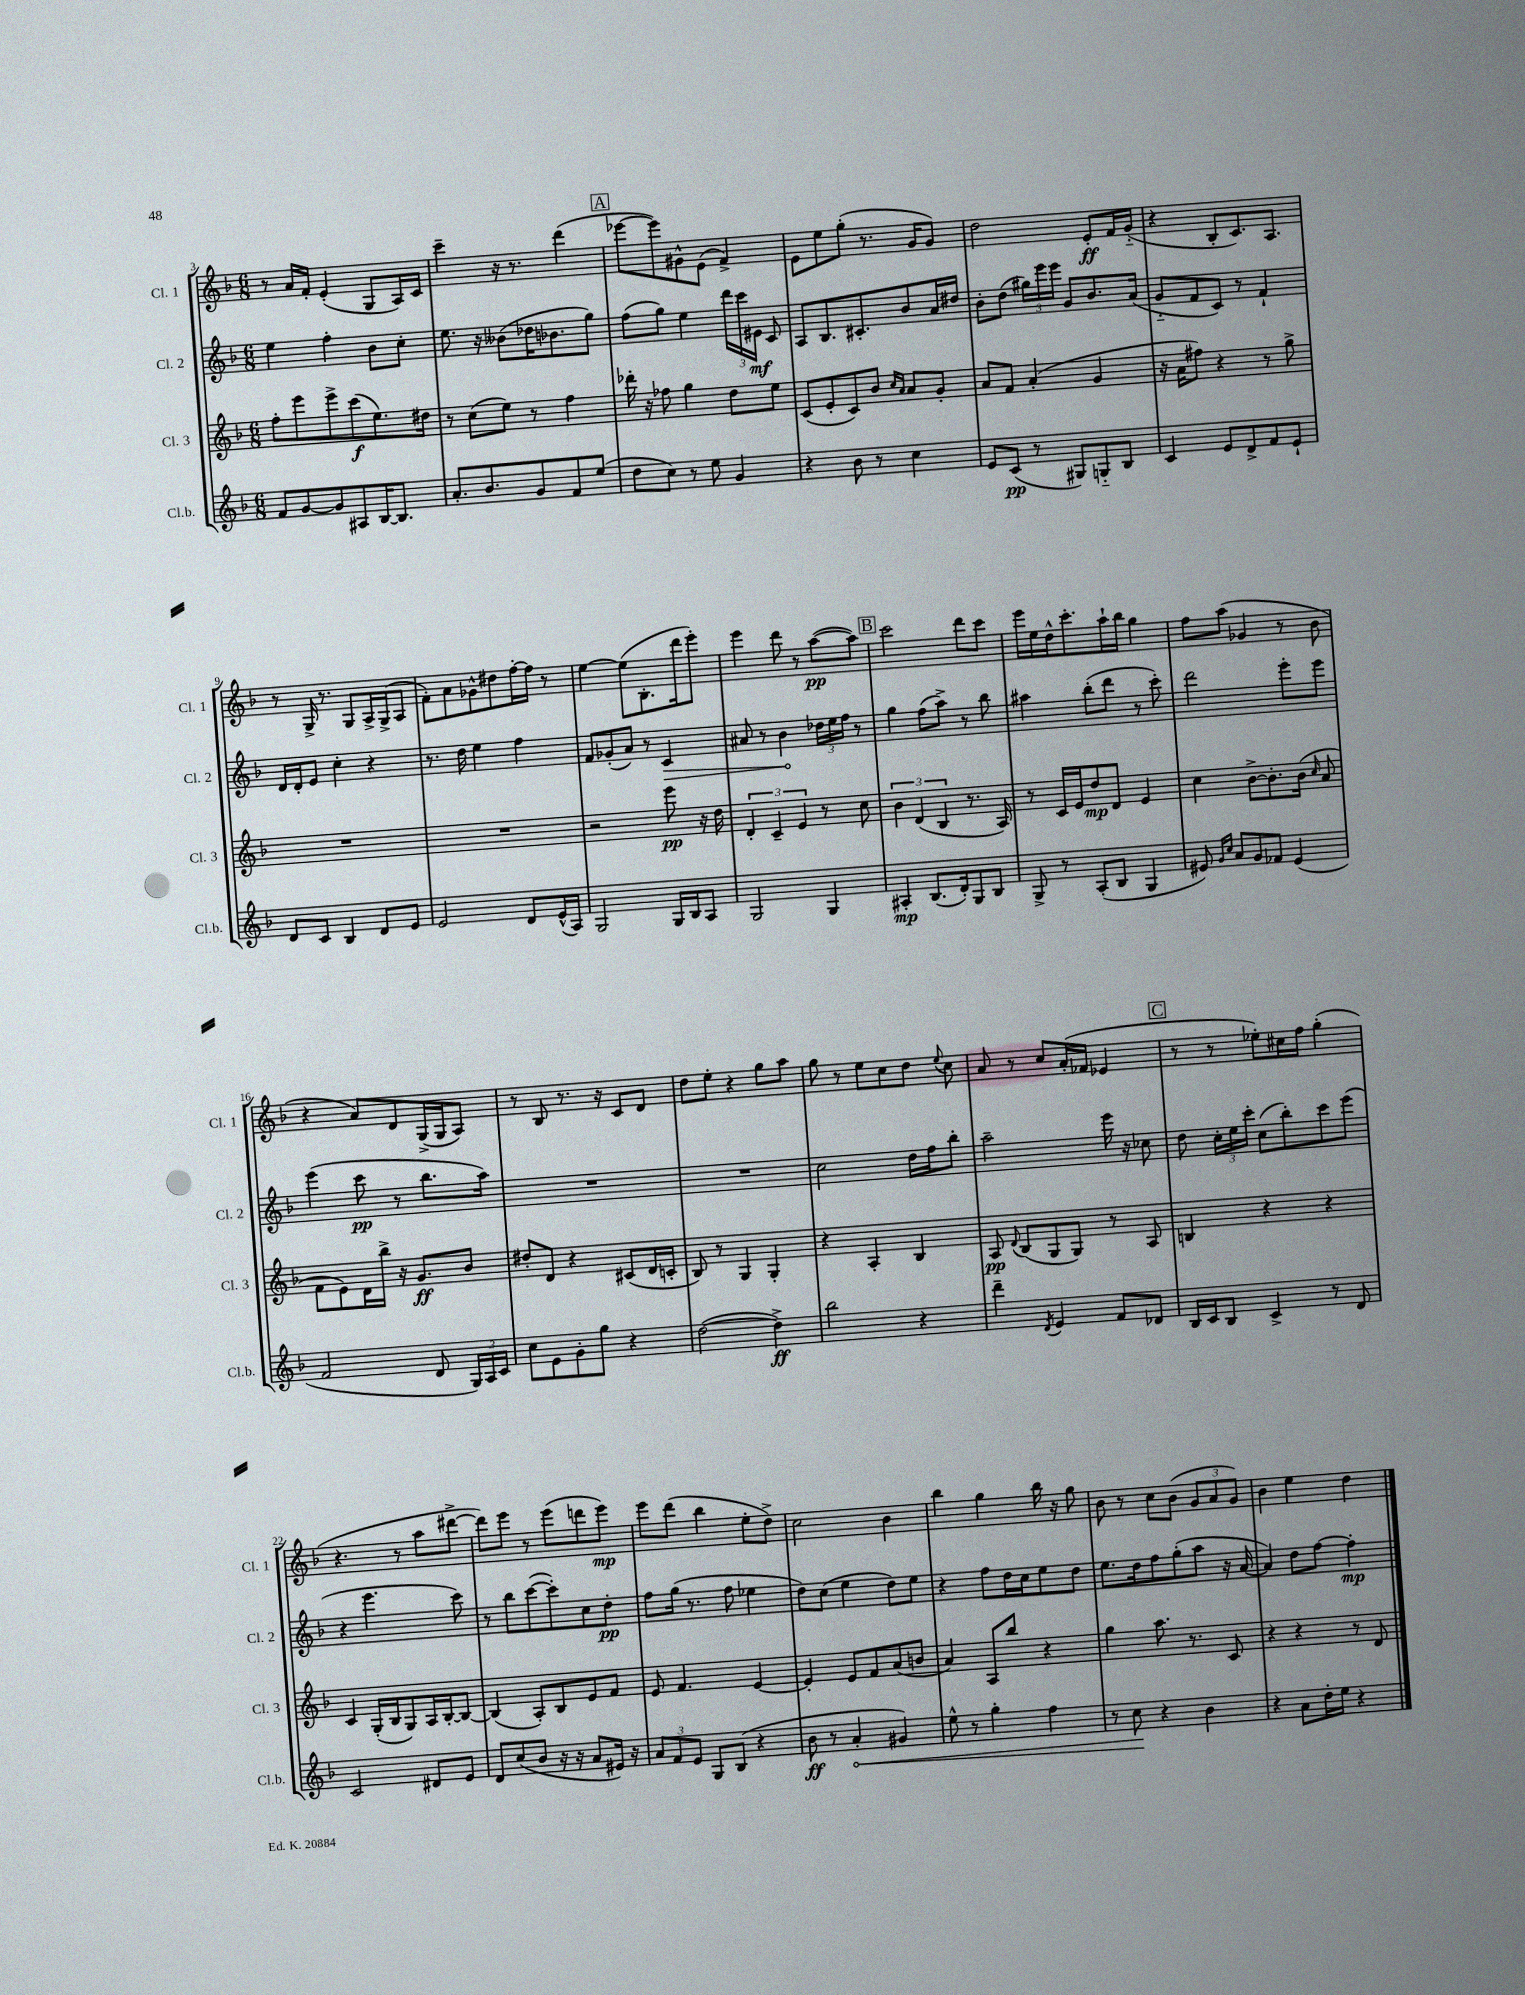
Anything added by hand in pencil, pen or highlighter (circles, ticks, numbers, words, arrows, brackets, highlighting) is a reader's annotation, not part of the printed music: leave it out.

**kern	**kern	**kern	**kern
*staff4	*staff3	*staff2	*staff1
*clefG2	*clefG2	*clefG2	*clefG2
*k[b-]	*k[b-]	*k[b-]	*k[b-]
*M6/8	*M6/8	*M6/8	*M6/8
8f	8ff'	4ee	8r
[8g	8eee	.	16a
.	.	.	16f'
8g]	8eee^	4ff'	(4e'
8A#	(8ccc	.	.
[16B-	8.ee)	8b-	8G
8.B-]	.	.	.
.	.	8cc'	16A)
.	16dd#	.	16c
=	=	=	=
8.a'	8r	8.ee	4ccc~
.	(8cc	.	.
8.b-	.	16r	.
.	8ee)	(8b--	16r
.	.	.	8.r
8g	8r	16dd-	.
.	.	8.b-	.
8f	4ff	.	(4ddd
(8ee	.	8gg)	.
=	=	=	=
8dd	16ddd-'	(8ff	[8eee-
.	16r	.	.
8cc)	8ff-	8gg)	8eee-])
8r	4gg	4ee	8g#^^
8ee	.	.	(8e
4g	8dd	24ddd	4f^)
.	.	24ccc	.
.	.	24e#	.
.	8ee	8c	.
=	=	=	=
4r	(8c	8A	8e
.	8e'	8.B-	8ee
8b-	8c)	.	(8gg'
.	.	8.c#'	.
8r	8b-	.	8.r
.	16qqcc	.	.
.	16qqa	.	.
4cc	8a	8b-	.
.	.	.	16g
.	8g'	16a	8g)
.	.	16dd#	.
=	=	=	=
8e	8a	8b-'	2dd
(8c	8f	(8dd	.
8r	(4a'	24gg#)	.
.	.	24eee	.
.	.	24eee	.
8G#)	.	8g	.
8G'~	4g	8.b-	8e'
8B-	.	.	16f
.	.	(16a	(16g'~
=	=	=	=
4c	16r	8g'~	4r
.	16a	.	.
.	8ff#)	8f	.
8e	4r	8c)	8B-'
8d^	.	8r	8.c)
8f	8r	4f`	.
.	.	.	8.A
8e`	8gg^	.	.
=	=	=	=
8d	2.r	16d	8r
.	.	16d'	.
8c	.	8e	16G^
.	.	.	8.r
4B-	.	4cc'	.
.	.	.	8G
8d	.	4r	16A^
.	.	.	(16G^
8e	.	.	8A
=	=	=	=
2e	2.r	8.r	8f')
.	.	.	8a
.	.	16dd	.
.	.	4ee	8g-^^
.	.	.	8dd#
8d	.	4ff	[16ff'
.	.	.	16ff]
(16e^^	.	.	8r
16A)	.	.	.
=	=	=	=
2G	2r	8f	[4ee
.	.	(8g-'	.
.	.	8a)	(8ee]
.	.	8r	8.B-'
16G	8eee	4c	.
16B-	.	.	16ddd
8A	16r	.	8eee')
.	16dd	.	.
=	=	=	=
2G	6d'	8a#	4eee
.	.	8r	.
.	6c~	.	.
.	.	4b-	8ddd
.	6e	.	.
.	.	.	8r
4G	8r	24dd-	([8aa
.	.	24ee	.
.	.	24ff	.
.	8cc	8r	8aa])
=	=	=	=
4A#'	6b-	4gg	2ccc
.	(6d	.	.
(8.B-	.	(8ff	.
.	6B-	.	.
.	.	8aa^)	.
16d')	.	.	.
8G	8.r	8r	8ddd
8B-	.	8bb-	8ccc
.	16A)	.	.
=	=	=	=
8G^	8r	4aa#	16eee
.	.	.	16ee
8r	16c	.	16dd^^
.	16e	.	8.ccc'
(8A'	8dd	(8bb-'	.
8B-	8d	8ddd	16aa`
.	.	.	16bb-
4G	4e	8r	4gg
.	.	8ccc')	.
=	=	=	=
8e#)	4cc	2ddd	8ff
16qqg	.	.	.
16qqcc	.	.	.
8a	.	.	(8aa
8g	[8b-^	.	4g-
8f-	8.b-']	.	.
(4e#	.	8eee'	8r
.	(16b-	.	.
.	16qqcc	.	.
.	8a	8eee	8b-
=	=	=	=
2f	8f	(4eee	4r
.	8e)	.	.
.	16d	8ccc	8a)
.	16bb-^	.	.
.	16r	8r	8d
.	8.g	.	.
8d	.	8.bb-	(16G^
.	.	.	16G
24G)	8b-	.	8A)
24A	.	.	.
.	.	16aa)	.
24c	.	.	.
=	=	=	=
8cc	8dd#'	2.r	8r
8e	8d	.	8B-
8g'	4r	.	8.r
8gg	.	.	.
.	.	.	16r
4r	(8c#	.	8c
.	16d	.	8d
.	16c'	.	.
=	=	=	=
([2dd	8B-)	2.r	8dd
.	8r	.	8ee'
.	4G	.	4r
4dd^])	4G'	.	8gg
.	.	.	8aa
=	=	=	=
2bb-	4r	2cc	8gg
.	.	.	8r
.	4A'	.	8ee
.	.	.	8cc
4r	4B-	16dd	8dd
.	.	16ff	.
.	.	.	8qqee
.	.	8bb-'	8cc
=	=	=	=
4ddd~	8A	2aa~	8a
.	8qqd	.	.
.	(8B-	.	8r
8qd	.	.	.
4e	8G	.	8cc
.	8G)	.	(16a'
.	.	.	16f-
8f	8r	16eee	4e-
.	.	16r	.
8d-	8A	8cc-	.
=	=	=	=
16B-	4B	8dd	8r
16c	.	.	.
8B-	.	24cc'	8r
.	.	24ee	.
.	.	24ccc'	.
4c^	4r	(8cc	8ee-')
.	.	8bb-')	16cc#
.	.	.	16ff
8r	4r	8ccc	(4gg'
8d	.	(8eee	.
=	=	=	=
2c	4c	4r	4.r
.	(16G'	4.eee	.
.	16B-	.	.
.	8G)	.	8r
8d#	16A	.	8aa
.	[16B-'	.	.
8e	8B-_	8ccc)	[8ddd#^
=	=	=	=
8d	(4B-]	8r	8ddd#])
(8cc	.	8bb-	8eee
8b-	8A')	([8ccc	8r
16r	8B-	8ccc'])	(8eee
16r	.	.	.
8a	8e	8cc	8ddd
16e#)	8f	8dd'	8eee)
16r	.	.	.
=	=	=	=
12a	8e	8ff	8eee
12f	.	.	.
.	4.f	(16gg	(8ddd
12e	.	.	.
.	.	8.r	.
8G	.	.	4bb-
(8B-	.	8ff	.
4r	[4e	4ee-	8ee'
.	.	.	8dd^)
=	=	=	=
8b-	4e']	8dd)	2cc
8r	.	(8cc	.
4a'	8e	4ee	.
.	8f	.	.
4g#)	(8a	8dd)	4b-
.	8b	8ee	.
=	=	=	=
8ee^^	4a)	4r	4bb-
8r	.	.	.
4gg'	8A	8ff	4gg
.	8bb-	16dd	.
.	.	16cc	.
4ff	4r	8ee	16bb-
.	.	.	16r
.	.	8dd	8gg
=	=	=	=
8r	4gg	8.ee	8b-
8cc	.	.	8r
.	.	16dd	.
4r	8.aa	8ff	8cc
.	.	(8gg'	(8b-
.	8.r	.	.
4b-	.	8aa	12g
.	.	.	12a
.	8c	16r	.
.	.	.	12g)
.	.	[16a	.
=	=	=	=
4r	4r	4a])	4b-
8a	4r	8dd	4ee
16dd'	.	[8ff	.
16ee	.	.	.
4r	8r	4ff']	4dd
.	8d	.	.
==	==	==	==
*-	*-	*-	*-
